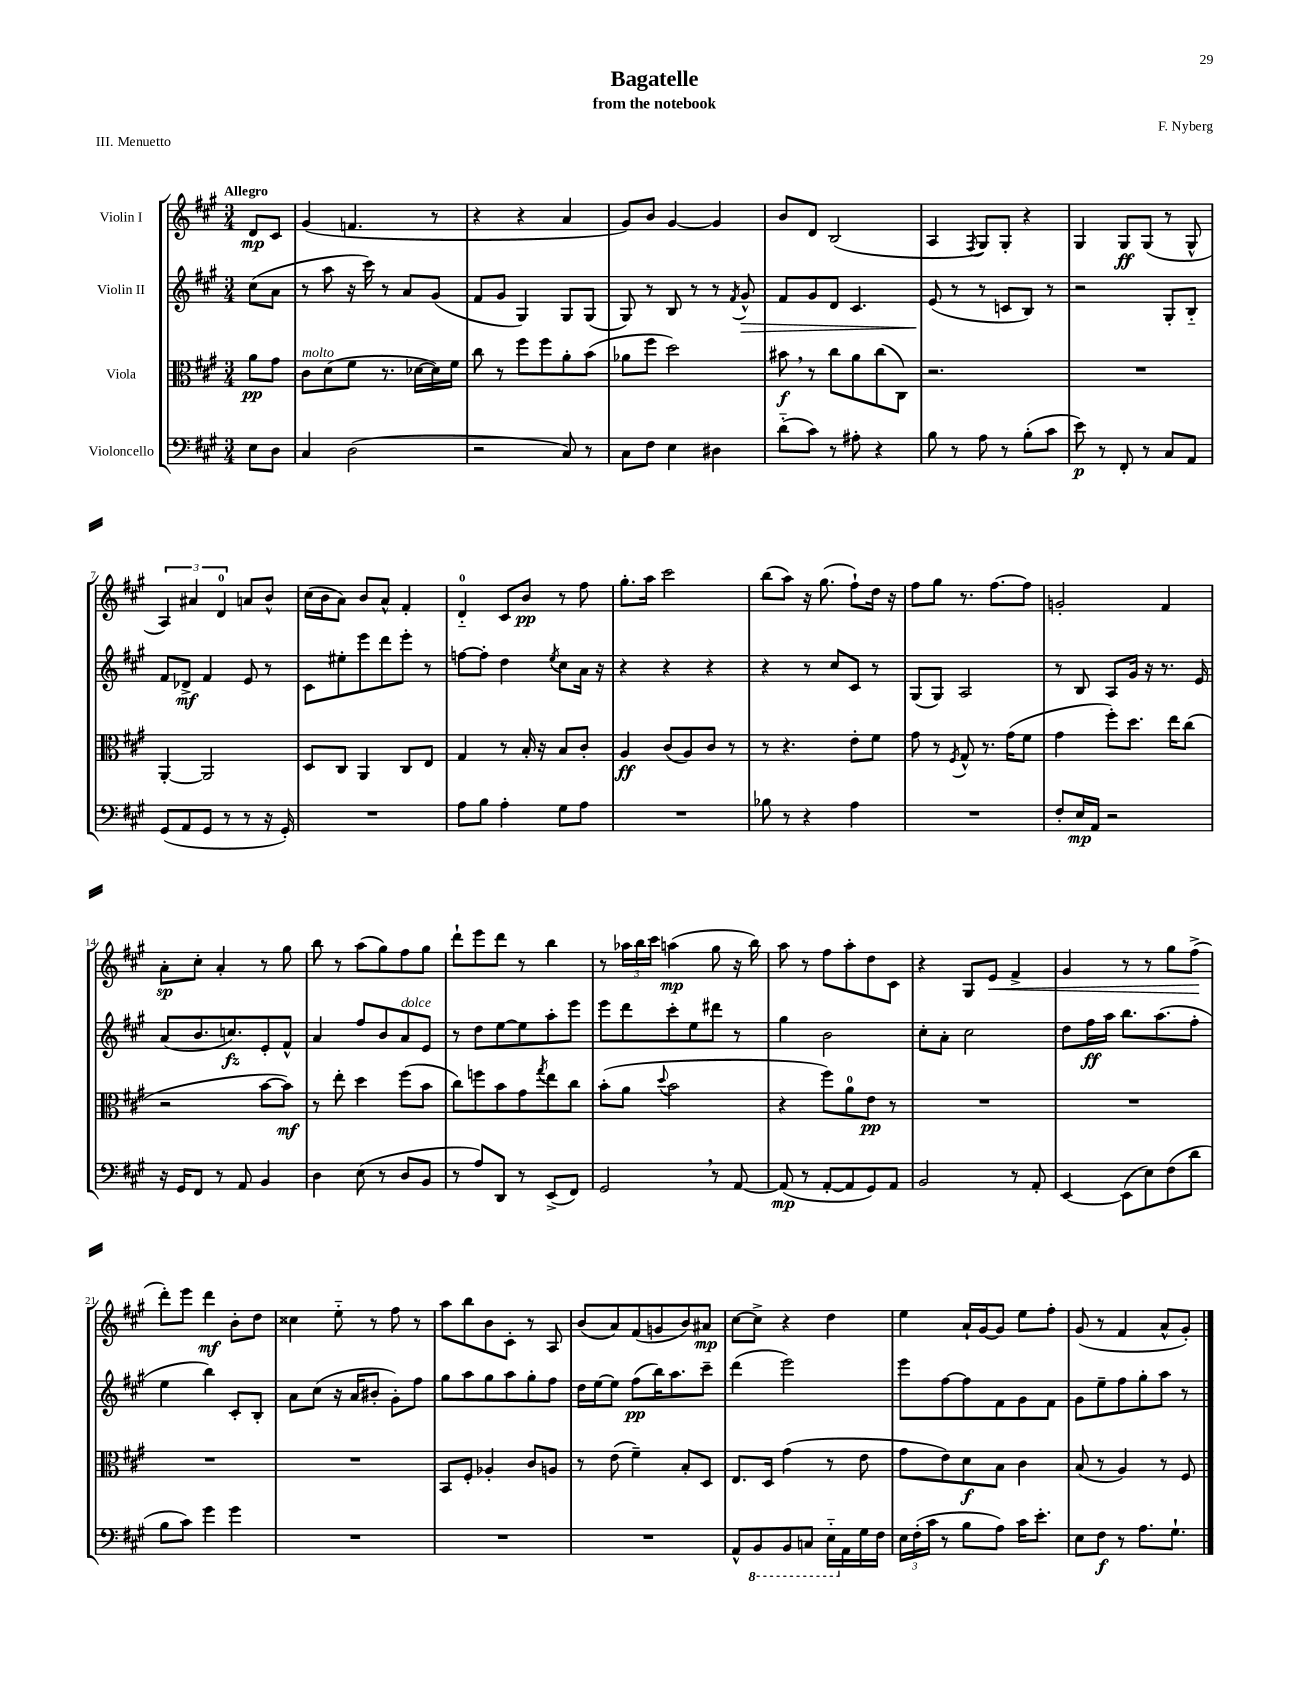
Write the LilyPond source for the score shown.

\header { title = "Bagatelle" composer = "F. Nyberg" subtitle = "from the notebook" piece = "III. Menuetto" }
<<
\new StaffGroup <<
\new Staff = "s0" \with { instrumentName = "Violin I" } {
    \clef treble \key a \major \numericTimeSignature \time 3/4 \partial 4 \tempo "Allegro"
    d'8\mp cis'8 |
    gis'4( f'4. r8 |
    r4 r4 a'4 |
    gis'8) b'8 gis'4~ gis'4 |
    b'8 d'8 b2( |
    a4 \acciaccatura { fis8 } gis8) gis8-. r4 |
    gis4 gis8\ff gis8( r8 gis8-^ |
    \tuplet 3/2 { a4) ais'4 d'4-0 } a'8 b'8-^ |
    cis''16( b'16 a'8) b'8 a'8-^ fis'4-. |
    d'4-0-_ cis'8 b'8\pp r8 fis''8 |
    gis''8.-. a''16 cis'''2 |
    b''8( a''8) r16 gis''8.( fis''8-!) d''16 r16 |
    fis''8 gis''8 r8. fis''8.~ fis''8 |
    g'2-. fis'4 |
    a'8-.\sp cis''8-. a'4-. r8 gis''8 |
    b''8 r8 a''8( gis''8) fis''8 gis''8 |
    d'''8-! e'''8 d'''8 r8 b''4 |
    r8 \tuplet 3/2 { aes''16 b''16 cis'''16 } a''4\mp( gis''8 r16 b''16) |
    a''8 r8 fis''8 a''8-. d''8 cis'8 |
    r4 gis8 e'8\< fis'4-> |
    gis'4 r8 r8 gis''8 fis''8->\!( |
    d'''8-.) e'''8 d'''4\mf b'8-. d''8 |
    cisis''4 e''8-_ r8 fis''8 r8 |
    a''8 b''8 b'8 cis'8-. r8 a8 |
    b'8( a'8) fis'8( g'8 b'8) ais'8\mp |
    cis''8~ cis''8-> r4 d''4 |
    e''4 a'16-! gis'16~ gis'8 e''8 fis''8-. |
    gis'8( r8 fis'4 a'8-^ gis'8-.) \bar "|." |
}
\new Staff = "s1" \with { instrumentName = "Violin II" } {
    \clef treble \key a \major \numericTimeSignature \time 3/4 \partial 4
    cis''8( a'8 |
    r8 a''8 r16 cis'''16) r8 a'8 gis'8( |
    fis'8 gis'8 gis4) gis8 gis8( |
    gis8) r8 b8 r8 r8 \acciaccatura { fis'8 } gis'8-^\> |
    fis'8 gis'8 d'8 cis'4. |
    e'8\!( r8 r8 c'8 b8) r8 |
    r2 gis8-. b8-_ |
    fis'8 des'8->\mf fis'4 e'8 r8 |
    cis'8 eis''8-. e'''8 d'''8 e'''8-. r8 |
    f''8~ f''8-. d''4 \acciaccatura { e''8 } cis''8 a'16 r16 |
    r4 r4 r4 |
    r4 r8 cis''8 cis'8 r8 |
    gis8( gis8) a2 |
    r8 b8 a8 gis'16 r16 r8. e'16 |
    a'8( b'8. c''8.\fz) e'8-. fis'8-^ |
    a'4 fis''8 b'8 a'8^\markup { \italic "dolce" } e'8 |
    r8 d''8 e''8~ e''8 a''8-. e'''8 |
    e'''8 d'''8 cis'''8-. e''8 dis'''8 r8 |
    gis''4 b'2 |
    cis''8-. a'8-. cis''2 |
    d''8 fis''16\ff a''16 b''8. a''8.( fis''8-. |
    e''4 b''4) cis'8-. b8-. |
    a'8 cis''8( r16 a'16 bis'8-. gis'8-.) fis''8 |
    gis''8 a''8 gis''8 a''8 gis''8-. fis''8 |
    d''16 e''16~ e''8 fis''8\pp( b''16) a''8. cis'''8-- |
    d'''4( e'''2) |
    e'''8 fis''8~ fis''8 fis'8 gis'8 fis'8 |
    gis'8 e''8-- fis''8 gis''8-. a''8 r8 \bar "|." |
}
\new Staff = "s2" \with { instrumentName = "Viola" } {
    \clef alto \key a \major \numericTimeSignature \time 3/4 \partial 4
    a'8\pp gis'8 |
    cis'8^\markup { \italic "molto" } d'8( fis'8 r8. des'16~ des'16) fis'16 |
    cis''8 r8 fis''8 fis''8 a'8-. b'8( |
    aes'8 fis''8 d''2) |
    bis'8\f \breathe r8 cis''8 a'8 cis''8( cis8) |
    r2. |
    R2. |
    a,4~-. a,2 |
    d8 cis8 a,4 cis8 e8 |
    gis4 r8 b16-. r16 b8 cis'8-. |
    a4\ff cis'8( a8) cis'8 r8 |
    r8 r4. e'8-. fis'8 |
    gis'8 r8 \acciaccatura { fis8 } gis8-^ r8. gis'16( fis'8 |
    gis'4 fis''8-.) d''8. e''16 cis''8( |
    r2 b'8~ b'8\mf) |
    r8 e''8-. d''4 fis''8( b'8 |
    cis''8) f''8 b'8 gis'8 \acciaccatura { gis''8 } e''8 cis''8 |
    b'8-.( a'8 \appoggiatura { d''8 } b'2 |
    r4 fis''8) a'8-0 e'8\pp r8 |
    R2. |
    R2. |
    R2. |
    R2. |
    b,8 fis8-. aes4-. cis'8 a8 |
    r8 e'8( fis'4--) b8-. d8 |
    e8. d16 gis'4( r8 e'8 |
    gis'8 e'8) d'8\f b8 cis'4 |
    b8( r8 a4) r8 fis8 \bar "|." |
}
\new Staff = "s3" \with { instrumentName = "Violoncello" } {
    \clef bass \key a \major \numericTimeSignature \time 3/4 \partial 4
    e8 d8 |
    cis4 d2( |
    r2 cis8) r8 |
    cis8 fis8 e4 dis4 |
    d'8-_( cis'8) r8 ais8-. r4 |
    b8 r8 a8 r8 b8-.( cis'8 |
    e'8\p) r8 fis,8-. r8 cis8 a,8 |
    gis,8( a,8 gis,8 r8 r8 r16 gis,16-.) |
    R2. |
    a8 b8 a4-. gis8 a8 |
    R2. |
    bes8 r8 r4 a4 |
    R2. |
    fis8-. e16\mp a,16 r2 |
    r16 gis,16 fis,8 r8 a,8 b,4 |
    d4 e8( r8 d8 b,8 |
    r8 a8) d,8 r8 e,8->( fis,8) |
    gis,2 \breathe r8 a,8~ |
    a,8\mp( r8 a,8~-. a,8 gis,8) a,8 |
    b,2 r8 a,8-. |
    e,4~ e,8( e8) fis8( d'8 |
    b8 cis'8) gis'4 gis'4 |
    R2. |
    R2. |
    R2. |
    a,8-^ \ottava #-1 b,,8 b,,8 c,8 e,16-_ \ottava #0 a,16 gis16 fis16 |
    \tuplet 3/2 { e16 fis16-.( cis'16 } r8 b8 a8) cis'16 e'8.-. |
    e8 fis8\f r8 a8. gis8.-! \bar "|." |
}
>>
>>
